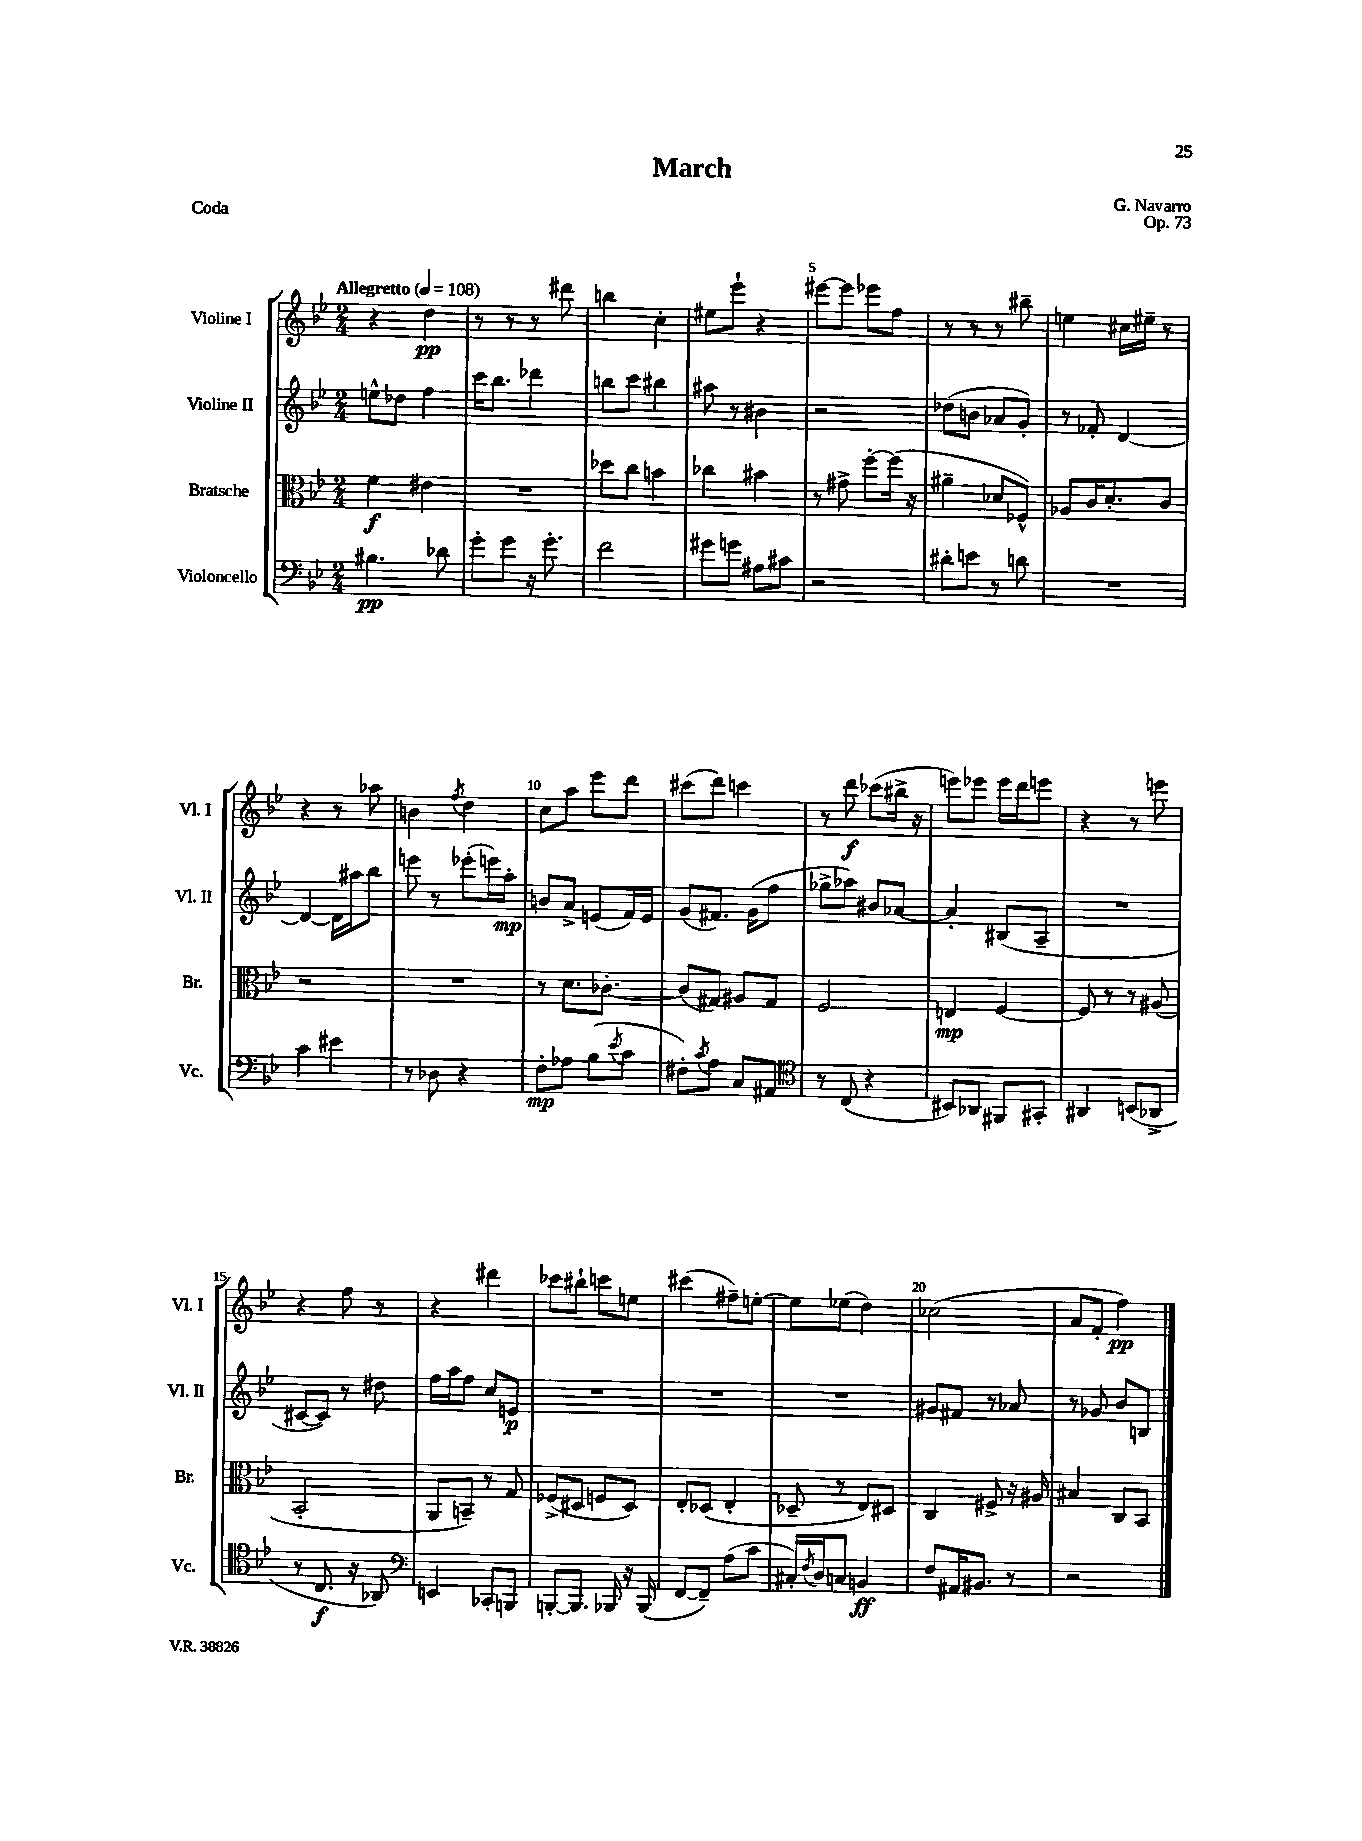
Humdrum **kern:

**kern	**kern	**kern	**kern
*staff4	*staff3	*staff2	*staff1
*clefF4	*clefC3	*clefG2	*clefG2
*k[b-e-]	*k[b-e-]	*k[b-e-]	*k[b-e-]
*M2/4	*M2/4	*M2/4	*M2/4
*MM108	*MM108	*MM108	*MM108
4.B#	4f	8ee^^	4r
.	.	8dd-	.
.	4e#	4ff	4dd
8d-	.	.	.
=	=	=	=
8g'	2r	16ccc	8r
.	.	8.bb-	.
8g	.	.	8r
16r	.	4ddd-	8r
8.g'	.	.	.
.	.	.	8ddd#
=	=	=	=
2f	8dd-	8bb	4bb
.	8cc	8ccc	.
.	4b	4bb#	4cc'
=	=	=	=
8g#	4cc-	8aa#	8ee#
8g	.	8r	8eee-`
8A#	4b#	4b#	4r
8c#	.	.	.
=	=	=	=
2r	8r	2r	[8eee#
.	8g#^	.	8eee#]
.	[8ff'	.	8eee-
.	(16ff]	.	8ff
.	16r	.	.
=	=	=	=
8d#'	4a#~	(8dd-	8r
8e	.	8b	8r
8r	8d-	8a-	8r
8d	8F-^^)	8g')	8bb#~
=	=	=	=
2r	8A-	8r	4ee
.	16c	8f-'	.
.	8.d'	.	.
.	.	[4d	16cc#
.	.	.	16ee#~
.	8c	.	8r
=	=	=	=
4c	2r	4d_	4r
4e#	.	16d]	8r
.	.	16aa#	.
.	.	8bb-	8aa-
=	=	=	=
8r	2r	8eee	4b
8D-	.	8r	.
.	.	.	8qff
4r	.	(8eee-'	4dd
.	.	16eee)	.
.	.	16aa'	.
=	=	=	=
8F'	8r	8b	8cc
8A-	8.d	8a^	8aa
(8B-	.	(8e	8eee-
.	[8.c-'	.	.
8qe-	.	.	.
8c	.	16f)	8ddd
.	.	16e	.
=	=	=	=
8F#')	(8c-]	(8g	(8ccc#
8qc	.	.	.
8A	8G#)	8.f#)	8ddd)
8C	8A#	.	4ccc
.	.	(16g	.
8AA#	8G#	8ff	.
=	=	=	=
*clefC4	*	*	*
8r	2F	8gg-^	8r
(8C	.	8aa-)	8ddd
4r	.	8b#	(8ccc-
.	.	[8a-	16bb#^
.	.	.	16r
=	=	=	=
8BB#)	4E	4a-']	8eee)
8AA-	.	.	8eee-
8FF#	[4F	(8B#	16eee-
.	.	.	16ddd
8GG#'	.	8A~	8eee
=	=	=	=
4AA#	8F]	2r	4r
.	8r	.	.
(8BB	8r	.	8r
8AA-^	(8A#	.	8eee
=	=	=	=
8r	2BB-'	[8c#	4r
8.C	.	8c#])	.
.	.	8r	8ff
16r	.	.	.
8AA-)	.	8dd#	8r
=	=	=	=
*clefF4	*	*	*
4EE	8AA	16ff	4r
.	.	16aa	.
.	8BB~)	8ff	.
8CC-'	8r	8cc	4ddd#
8BBB	8G	8e	.
=	=	=	=
[8BBB'	(8F-^	2r	8ccc-
8.BBB]	8D#	.	8bb#`
.	8F	.	8ccc
16BBB-	.	.	.
16r	8D#)	.	8ee
(16BBB-	.	.	.
=	=	=	=
[8FF	8E-'	2r	(4ccc#
8FF~])	(8D-	.	.
(8A	4E-'	.	8ff#~)
8c	.	.	[8ee'
=	=	=	=
16C#')	8D-~	2r	8ee]
8qF	.	.	.
16D	.	.	.
8C	8r	.	(8ee-
4BB	8E-)	.	4dd)
.	8D#	.	.
=	=	=	=
8F	4C	8g#	(2cc-
16AA#	.	8f#	.
8.BB#	.	.	.
.	8F#^	8r	.
8r	16r	8a-	.
.	16A#	.	.
=	=	=	=
2r	4B#	8r	8a
.	.	8g-	8f'
.	8C	8b-	4ff)
.	8BB-	8B	.
==	==	==	==
*-	*-	*-	*-
